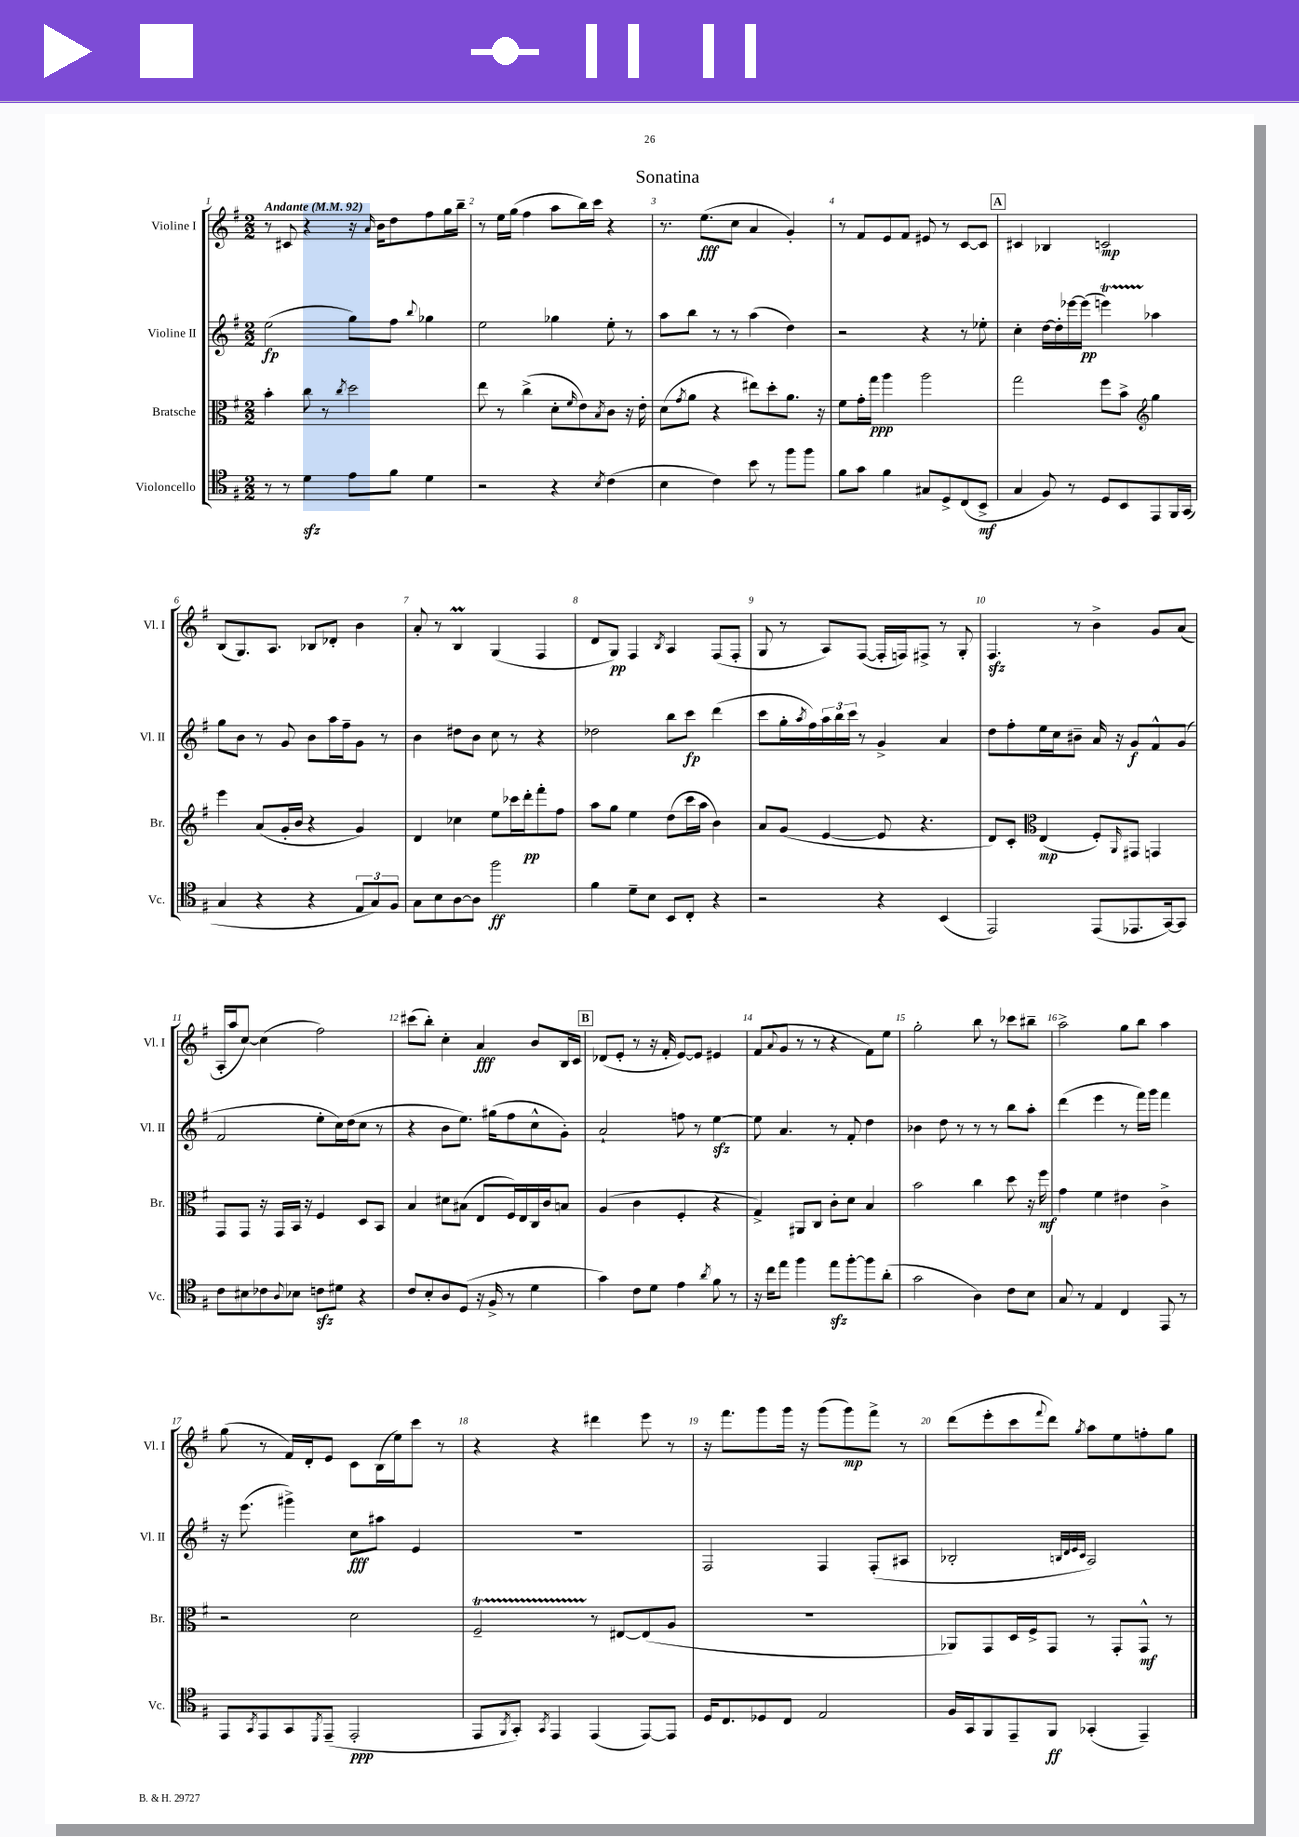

**kern	**kern	**kern	**kern
*staff4	*staff3	*staff2	*staff1
*clefC4	*clefC3	*clefG2	*clefG2
*k[f#]	*k[f#]	*k[f#]	*k[f#]
*M2/2	*M2/2	*M2/2	*M2/2
*MM92	*MM92	*MM92	*MM92
8r	4b'	(2ee	8r
8r	.	.	8c#
4d	8cc	.	4r
.	8r	.	.
.	8qcc	.	.
8e	2dd	8gg)	16r
.	.	.	16qqa
.	.	.	16b
8f#	.	8ff#	8dd
.	.	8qqbb	.
4d	.	4gg-	8ff#
.	.	.	16gg
.	.	.	16bb~
=	=	=	=
2r	8ee	2ee	8r
.	8r	.	16ee
.	.	.	(16gg
.	(4cc^	.	4ff#
4r	8d'	4gg-	8aa
.	16qqf#	.	.
.	8e)	.	16bb)
.	.	.	16ccc
8qB	8qB	.	.
(4c	8c	8ee'	4r
.	16r	8r	.
.	16e'	.	.
=	=	=	=
4B	(8d	8aa	8.r
.	8qg	.	.
.	8a	8bb	.
.	.	.	(8.ee
4c)	4r	8r	.
.	.	8r	8cc
8b	8ee#)	(4aa	4a
8r	8dd'	.	.
8ff#	8.a	4dd)	4g')
8ff#	.	.	.
.	16r	.	.
=	=	=	=
8f#	8f#	2r	8r
8g	16g'	.	8f#
.	16gg	.	.
4f#	4aa	.	8e
.	.	.	8f#
8G#	2aa	4r	8e#
8D^	.	.	8r
(8C	.	8r	[8c
8BB^	.	8ee-'	8c]
=	=	=	=
4G	2gg	4cc'	4c#
8F#)	.	[16dd	4B-
.	.	16dd']	.
8r	.	[16eee-	.
.	.	(16eee-]	.
8D	8ff#	4eee)	2c
8BB	8b^	.	.
*	*clefG2	*	*
8EE	4gg	4aa-	.
16FF#	.	.	.
(16GG	.	.	.
=	=	=	=
4G	4eee	8gg	(8B
.	.	8b	8.G)
4r	(8a	8r	.
.	.	.	8.A
.	16g'	8g	.
.	16b	.	.
4r	4r	8b	8B-
.	.	16aa	8d-'
.	.	16ff#~	.
12E	4g)	8g	4b
12G)	.	.	.
.	.	8r	.
12F#	.	.	.
=	=	=	=
8G	4d	4b	8a'
8B	.	.	8r
[8A	4cc-	8dd#	4B
8A]	.	8b	.
2ff#	8ee	8cc	(4G
.	16ccc-	8r	.
.	16ddd'	.	.
.	8fff#'	4r	4F#
.	8ff#	.	.
=	=	=	=
4f#	8aa	2dd-	8d
.	8gg	.	8G)
8d~	4ee	.	4F#
8B	.	.	.
.	.	.	8qB
8BB	(8dd	8bb	4A
8C'	16ccc	8ccc	.
.	16aa	.	.
4r	4b)	(4ddd	(8F#
.	.	.	8F#'
=	=	=	=
2r	8a	8ccc	8G
.	(8g	16gg'	8r
.	.	8qaa	.
.	.	16ff#)	.
.	[4e	24aa	8A)
.	.	24bb	.
.	.	24ccc	.
.	.	8r	([8F#
4r	8e]	4g^	16F#']
.	.	.	16F)
.	4.r	.	8F#^
(4BB	.	4a	8r
.	.	.	8G'
=	=	=	=
2EE)	8d)	8dd	4.F#
.	8c'	8ff#'	.
*	*clefC3	*	*
.	(4E	16ee	.
.	.	16cc	.
.	.	8b#~	8r
(8EE	8F#')	16a	4b^
.	.	16r	.
.	16qqAA	.	.
8.EE-	8GG#	8g	.
.	4GG	8f#^^	8g
[16GG)	.	.	.
8GG]	.	(8g	(8a
=	=	=	=
8c	8GG	2f#	16A'
.	.	.	16aa
8B#	8GG	.	[8cc)
8c-	16r	.	(4cc]
.	16GG	.	.
8qqA	.	.	.
8B-	16BB	.	.
.	16r	.	.
8c	4F#	8ee'	2ff#)
8d#	.	16cc)	.
.	.	(16dd	.
4r	8D	8cc	.
.	8BB	8r	.
=	=	=	=
8c	4B	4r	(8ccc#
8B'	.	.	8bb')
8A	8d#	8b	4cc'
(8D	(8B#	8.ee)	.
16r	8E	.	4a
16F#^	.	(16gg#	.
8r	16F#)	8ff#	.
.	16E	.	.
4d	16C	8cc^^	8b
.	16c	.	.
.	8B	8g')	16B
.	.	.	16c
=	=	=	=
4g)	(4A	2a`	(8d-
.	.	.	8e'
8c	4c	.	8r
8d	.	.	16r
.	.	.	16f#'
4e	4F#'	8ff	[8e)
.	.	8r	8e]
8qa	.	.	.
8f#	4r	[4ee	4e#
8r	.	.	.
=	=	=	=
16r	4G^)	8ee]	(8f#
16cc	.	.	.
.	.	.	8qqa
8ee	.	4.a	8g
4ff#	8AA#	.	8r
.	8C	.	8r
8ee	8c'	8r	4r
[8ff#'	8d	8f#'	.
8ff#]	4B	4dd	8f#)
(8a'	.	.	8ee
=	=	=	=
2g	2b	4b-	2gg'
.	.	8dd	.
.	.	8r	.
4A)	4cc	8r	8bb
.	.	8r	8r
8c	8dd	8bb	8ccc-
8B	16r	8aa'	8bb#~
.	16ff#	.	.
=	=	=	=
8G	4g	(4ddd	2aa^
8r	.	.	.
4E	4f#	4eee	.
4C	4e#	8r	8gg
.	.	16fff#)	8bb
.	.	16ggg	.
8EE	4c^	4fff#	4aa
8r	.	.	.
=	=	=	=
8EE	2r	16r	(8gg
.	.	(8.eee	.
8qGG	.	.	.
8EE	.	.	8r
8GG	.	4ggg#^)	16f#)
.	.	.	16d'
8qDD	.	.	.
(8EE~	.	.	8e
2EE'	2d	8cc	8c
.	.	8aa#	(16B
.	.	.	16ee)
.	.	4e	8ccc
.	.	.	8r
=	=	=	=
8EE	2F#~	1r	4r
8qFF#	.	.	.
8GG')	.	.	.
8qGG	.	.	.
4EE	.	.	4r
(4EE	8r	.	4ddd#
.	[8E#	.	.
[8EE)	(8E#]	.	8eee
8EE]	8A	.	8r
=	=	=	=
16D	1r	2F#	16r
8.C	.	.	8.fff#
8D-	.	.	8ggg
8C	.	.	16ggg
.	.	.	16r
2E	.	4F#	(8ggg
.	.	.	8ggg)
.	.	(8F#'	8fff#^
.	.	8A#	8r
=	=	=	=
16F#	8AA-)	2B-'	(8ddd
16GG	.	.	.
8FF#	8GG	.	8eee'
8EE~	16D	.	8ccc
.	16F#^	.	.
.	.	.	8qqfff#
8FF#	8GG	.	8ddd)
.	.	32qqB	.
.	.	32qqd	.
.	.	32qqe	.
.	.	32qqc	8qgg
(4GG-'	8r	2A)	8aa
.	8GG'	.	8ee
4EE~)	8GG^^	.	8ff'
.	8r	.	8gg
==	==	==	==
*-	*-	*-	*-
